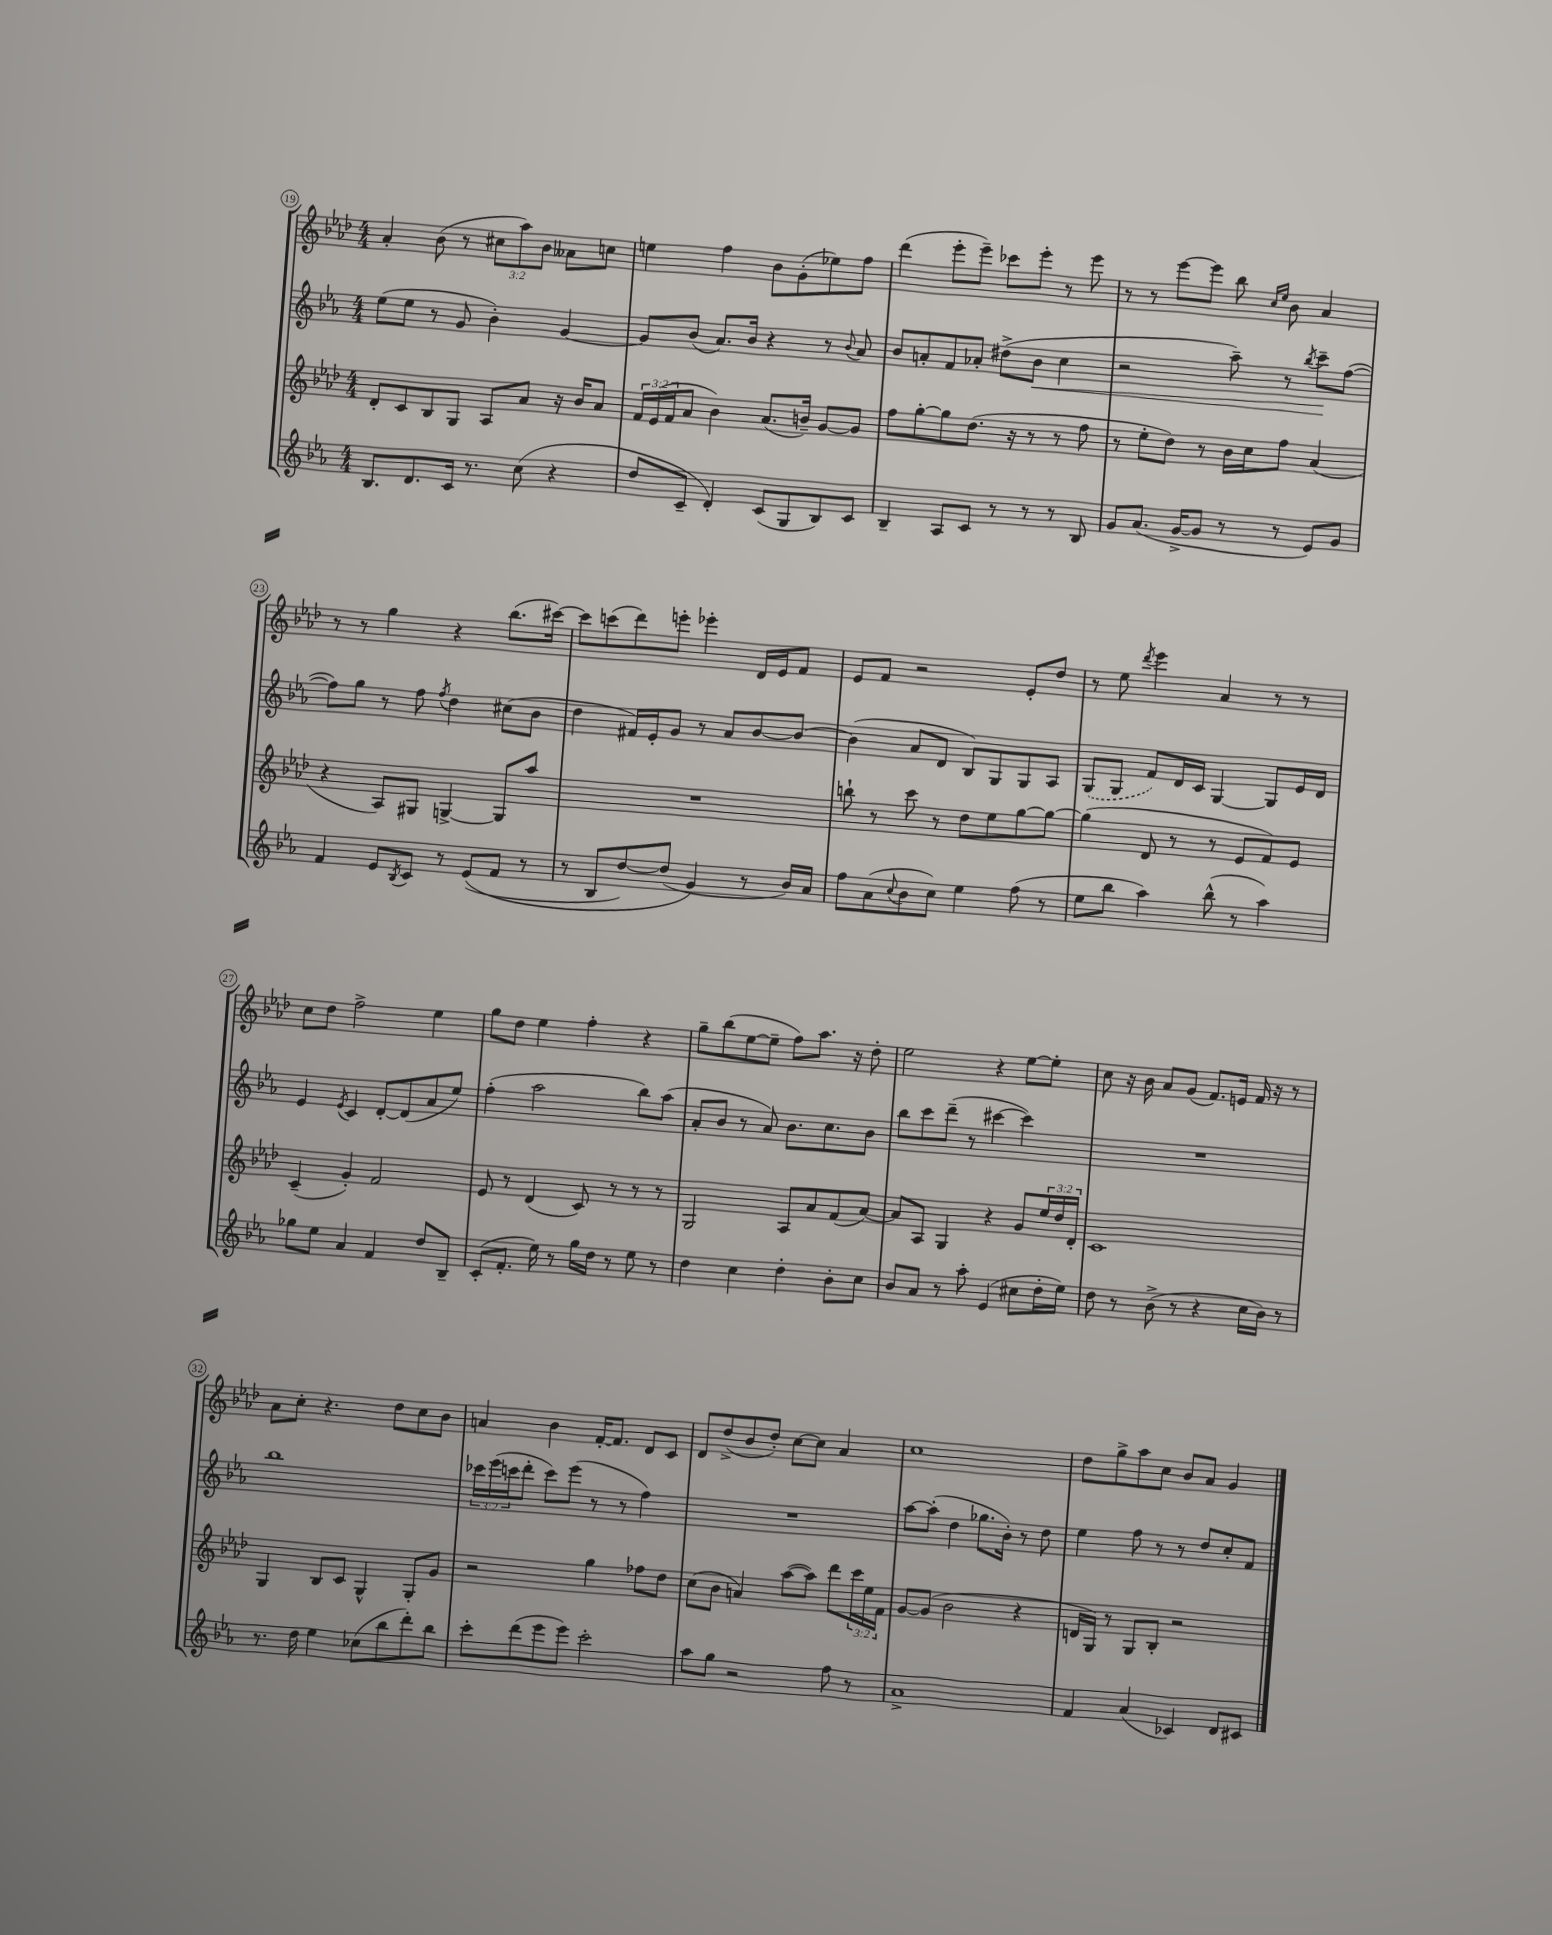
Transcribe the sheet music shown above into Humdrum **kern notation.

**kern	**kern	**kern	**kern
*staff4	*staff3	*staff2	*staff1
*clefG2	*clefG2	*clefG2	*clefG2
*k[b-e-a-]	*k[b-e-a-d-]	*k[b-e-a-]	*k[b-e-a-d-]
*M4/4	*M4/4	*M4/4	*M4/4
8.B-	8d-'	(8ee-	4a-'
.	8c	8ee-	.
8.d	.	.	.
.	8B-	8r	(8b-
16c	8G	8g	8r
8.r	.	.	.
.	8A-	4b-')	12cc#
.	.	.	12aa-)
(8cc	8a-	.	.
.	.	.	12b-
4r	16r	[4g	8a--
.	16b-	.	.
.	8a-	.	8cc
=	=	=	=
8dd	24f	8g]	4ee
.	(24e-	.	.
.	24f	.	.
8c~	8a-	(8b-	.
4d')	4b-)	8.a-)	4ff
.	.	16b-	.
(8c	(8.a-	4r	8b-
8G	.	.	(8g'
.	16b~)	.	.
8B-)	[8g	8r	8ee-)
.	.	8qqb-	.
8c	8g]	8a-	8ff
=	=	=	=
4B-~	8ff	8b-	(4ddd-
.	[8gg'	8a'	.
8A-	8gg]	8f	8eee-'
8c	(8.dd-	8a-'	8eee-~)
8r	.	(8dd#^	8ccc-
.	16r	.	.
8r	8r	8b-	8eee-'
8r	8r	4cc	8r
8B-	8ff	.	8eee-
=	=	=	=
8g	8r	2r	8r
(8.a-	8ee-'	.	8r
.	8dd-)	.	[8eee-
[16g^	.	.	.
8g]	8r	.	8eee-]
8r	16b-	8aa-~)	8bb-
.	16cc	.	.
.	.	.	16qqcc
.	.	.	16qqee-
8r	8ff	8r	8b-
.	.	8qbb-	.
8e-)	(4a-	8ccc~	4a-
8g	.	([8ff	.
=	=	=	=
4f	4r	8ff])	8r
.	.	8gg	8r
8e-	8A-)	8r	4gg
8qB-	.	.	.
8c	8G#	8ff	.
.	.	8qff	.
8r	[4G^	4dd	4r
&((8e-	.	.	.
8f	8G]	(8cc#	(8.bb-
8r	8aa-	8b-	.
.	.	.	[16ccc#)
=	=	=	=
8r	1r	4dd	8ccc#]
8B-	.	.	(8ccc
[8dd)	.	16f#)	8ddd-)
.	.	16e-'	.
(8dd]	.	8g	8eee'
4g&)	.	8r	4eee-'
.	.	8a-	.
8r	.	[8b-	16d-
.	.	.	16e-
16b-)	.	8b-_	8f
16a-	.	.	.
=	=	=	=
8ff	8bb`	(4b-]	8e-
(8a-	8r	.	8f
8qqcc	.	.	.
8b-	8ccc	8a-	2r
8cc)	8r	8d	.
4ee-	8dd-	8B-)	.
.	8ee-	8G	.
(8ff	[8gg	8G	8e-'
8r	8gg_	8A-	8dd-
=	=	=	=
8ee-	(4gg]	(8G	8r
8bb-	.	8G	8ee-
.	.	.	8qddd-
4aa-)	8d-	8f)	4eee-
.	8r	16d	.
.	.	16c	.
(8bb-^^	8r	[4G	4a-
8r	8e-	.	.
4aa-)	8f)	8G]	8r
.	8e-	16e-	8r
.	.	16d	.
=	=	=	=
8gg-	(4c~	4e-	8cc
8ee-	.	.	8dd-
.	.	8qe-	.
4a-	4g')	4c	2ff^
4f	2f	[8d'	.
.	.	(8d]	.
8dd	.	8a-	4ee-
8B-~	.	8ee-)	.
=	=	=	=
(8c'	8e-	(4ff'	8gg
8.f'	8r	.	8dd-
.	(4d-	2aa-	4ee-
16ee-)	.	.	.
8r	.	.	.
16gg	8c)	.	4ff'
16dd	.	.	.
8r	8r	.	.
8ee-	8r	8bb-)	4r
8r	8r	(8aa-	.
=	=	=	=
4dd	2G	8a-'	8gg~
.	.	8b-	(8bb-
4cc	.	8r	[8ee-
.	.	8a-)	8ee-~]
4dd'	8A-	8.b-	8ff)
.	8a-	.	8.aa-
.	.	8.cc	.
8b-'	(8f	.	.
.	.	.	16r
8cc	[8a-)	8b-	8dd-'
=	=	=	=
8b-	8a-]	8bb-	2ee-
8a-	8A-	8ccc	.
8r	4G	(8ddd~	.
8aa-'	.	8r	.
(4e-	4r	[4ccc#	4r
8cc#	8g	4ccc#])	[8ee-
16dd'	24ee-	.	8ee-']
.	24dd-	.	.
16ee-)	.	.	.
.	24d-'	.	.
=	=	=	=
8dd	1c	1r	8cc
8r	.	.	16r
.	.	.	16b-
(8b-^	.	.	8a-
8r	.	.	(8g
4r	.	.	8.f)
.	.	.	16e
16cc	.	.	16f
16b-)	.	.	16r
8r	.	.	8r
=	=	=	=
8.r	4G	1bb-	8a-
.	.	.	8cc'
16dd	.	.	.
4ee-	8B-	.	4.r
.	8c	.	.
(8cc-	4G^^	.	.
8bb-	.	.	8dd-
8ddd')	8G'	.	8cc
8bb-	8g	.	8b-
=	=	=	=
8ccc'	2r	24ccc-	4a
.	.	(24eee-	.
.	.	24ccc	.
(8ddd	.	8ddd'	.
8eee-	.	8ccc)	4b-
8eee-)	.	(8eee-	.
2ccc'	4gg	8r	[16f'
.	.	.	8.f]
.	.	8r	.
.	8ff-	4ff)	8d-
.	8dd-	.	8c
=	=	=	=
8aa-	(8cc	1r	8d-
8gg	8b-	.	(8dd-^
2r	4a)	.	8b-
.	.	.	8dd-')
.	([8aa-	.	[8cc
.	8aa-])	.	8cc]
8ff	8ddd-	.	4a-
8r	24ccc	.	.
.	24ee-	.	.
.	24f	.	.
=	=	=	=
1a-^	[8g	[8aa-	1cc
.	(8g]	(8aa-']	.
.	2b-	4dd	.
.	.	8.gg-	.
.	.	16b-')	.
.	4r	8r	.
.	.	8dd	.
=	=	=	=
4f	16d	4ee-	8dd-
.	16G)	.	.
.	8r	.	8gg^
(4a-	8G	8ff	8aa-
.	8B-'	8r	8cc
4c-)	2r	8r	8b-
.	.	8dd	8a-
8d	.	8cc'	4g
8c#	.	8f	.
==	==	==	==
*-	*-	*-	*-
